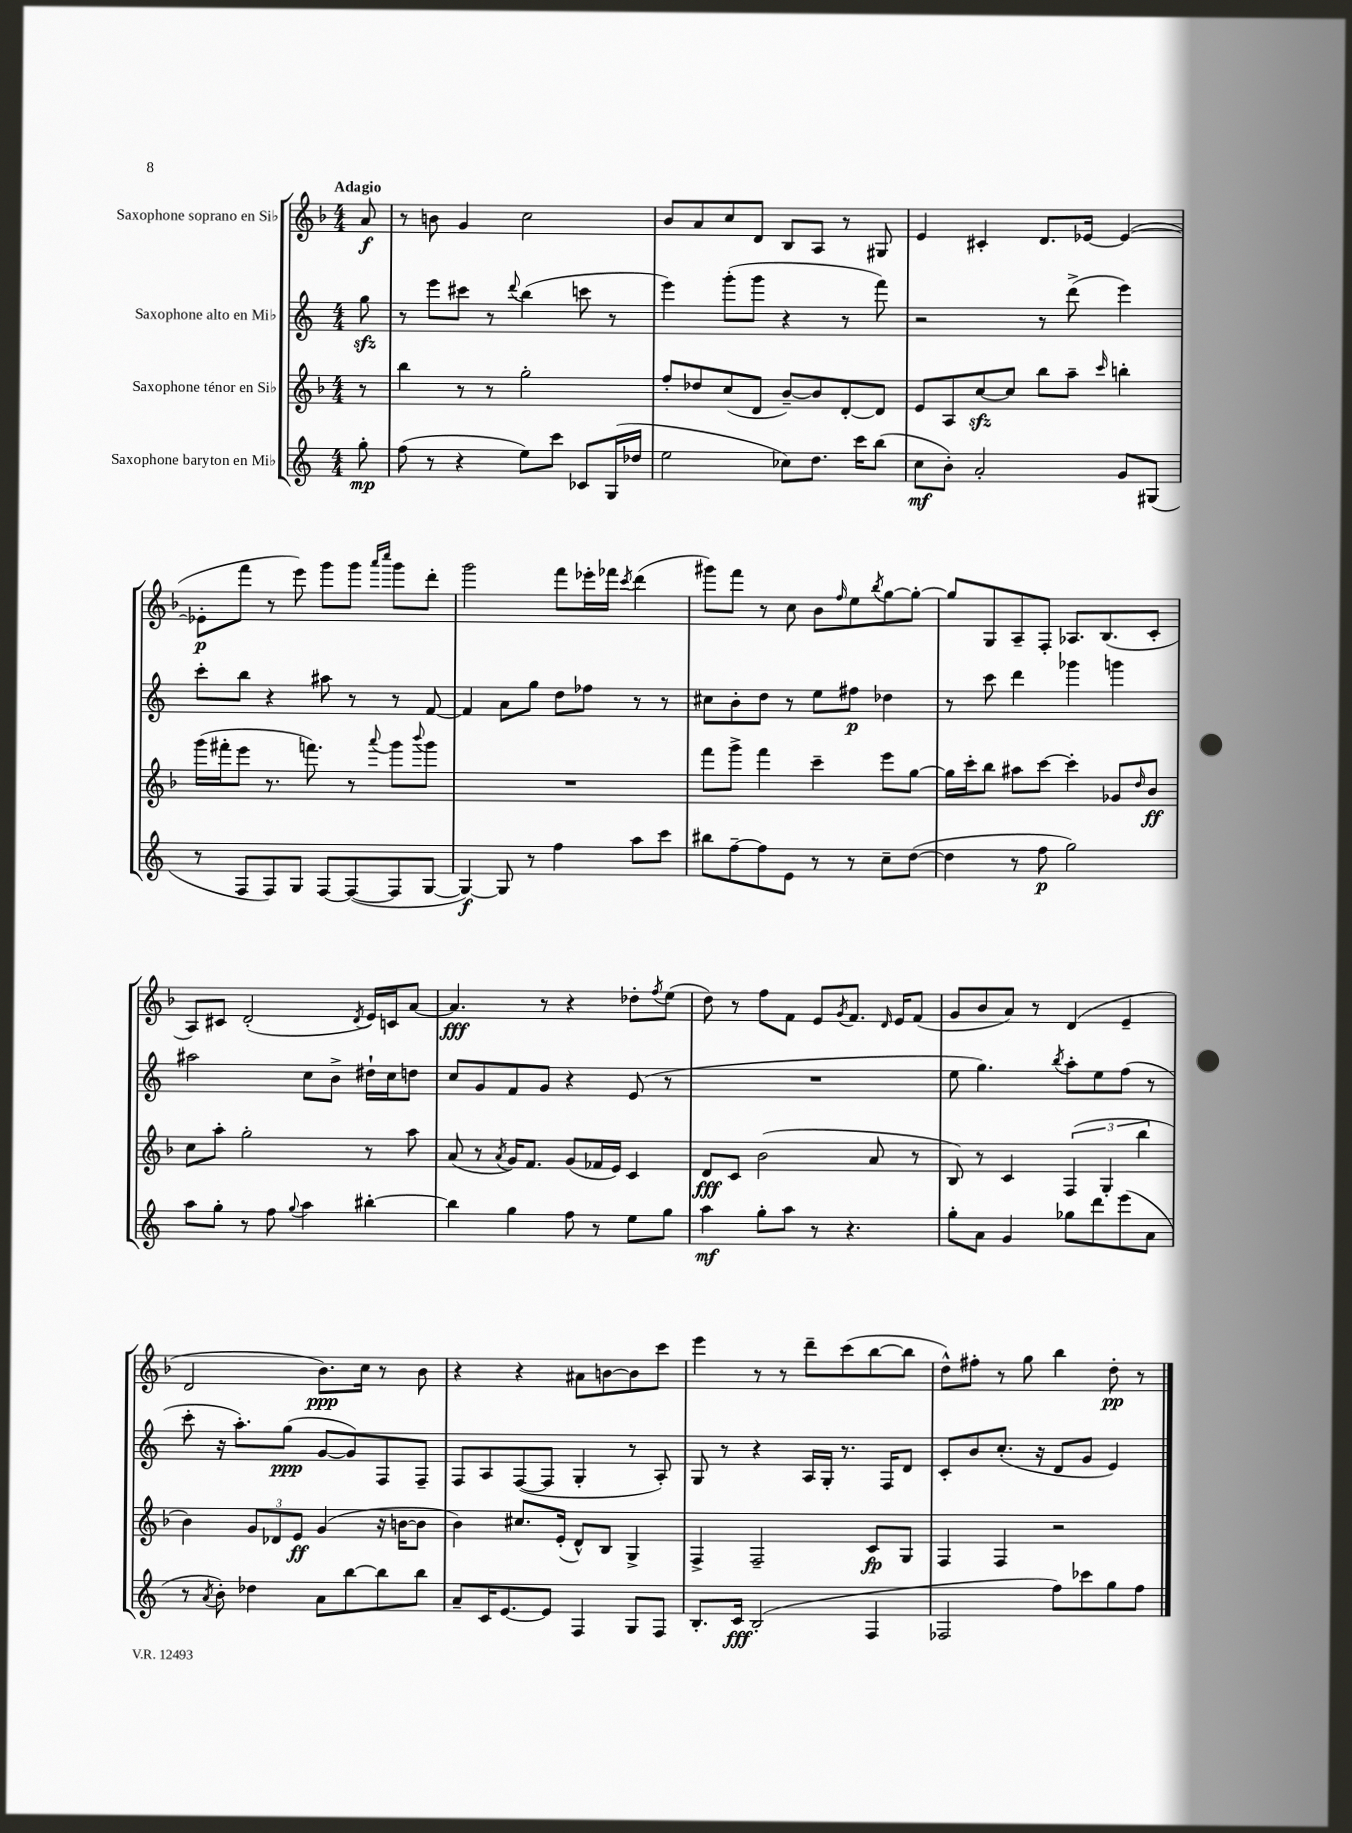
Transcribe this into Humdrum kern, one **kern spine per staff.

**kern	**kern	**kern	**kern
*staff4	*staff3	*staff2	*staff1
*clefG2	*clefG2	*clefG2	*clefG2
*k[]	*k[b-]	*k[]	*k[b-]
*M4/4	*M4/4	*M4/4	*M4/4
8gg'	8r	8gg	8a
=	=	=	=
(8ff	4bb-	8r	8r
8r	.	8eee	8b
4r	8r	8ccc#	4g
.	8r	8r	.
.	.	8qqddd	.
8ee)	2gg'	(4bb	2cc
8ccc	.	.	.
8c-	.	8ccc	.
(16G	.	8r	.
16dd-	.	.	.
=	=	=	=
2ee	8ff'	4eee)	8b-
.	8dd-	.	8a
.	(8cc	(8ggg'	8cc
.	8d	8ggg	8d
8cc-)	[8b-~)	4r	8B-
8.dd	8b-]	.	8A
.	[8d'	8r	8r
16ccc	.	.	.
(8bb	8d]	8fff)	8G#
=	=	=	=
8cc	8e	2r	4e
8b')	8A	.	.
2a'	[8cc	.	4c#'
.	8cc]	.	.
.	8bb-	8r	8.d
.	8aa~	(8ddd^	.
.	.	.	[16e-
.	16qqccc	.	.
8g	4bb'	4eee)	(4e-_
(8G#	.	.	.
=	=	=	=
8r	(16ggg	8ccc'	8e-']
.	16fff#'	.	.
8F	8eee	8bb	8fff
8F)	8.r	4r	8r
8G	.	.	8eee)
.	8.fff)	.	.
[8F	.	8aa#	8ggg
(8F_	8r	8r	8ggg
.	.	.	16qqaaa
.	8qqaaa	.	16qqcccc
8F]	8ggg	8r	8ggg
.	8qqbbb-	.	.
[8G	8ggg	[8f	8ddd'
=	=	=	=
4G_)	1r	4f]	2ggg
8G]	.	8a	.
8r	.	8gg	.
4ff	.	8dd	8fff
.	.	8ff-	16eee-'
.	.	.	16fff-
.	.	.	8qccc
8aa	.	8r	(4ddd
8ccc	.	8r	.
=	=	=	=
8bb#	8fff	8cc#	8ggg#)
[8ff~	8ggg^	8b'	8fff
8ff]	4fff	8dd	8r
8e	.	8r	8cc
8r	4ccc~	8ee	8b-
.	.	.	16qqff
8r	.	8ff#	8ee
.	.	.	8qbb-
8cc~	8eee	4dd-	[8gg
([8dd	[8gg	.	8gg'_
=	=	=	=
4dd]	16gg]	8r	8gg]
.	16ccc'	.	.
.	8bb-	8ccc	8G
8r	8aa#	4ddd	8A~
8ff	[8ccc	.	8F'
2gg)	4ccc']	4ggg-	8.A-
.	.	.	(8.B-
.	8g-	4ggg	.
.	16qqdd	.	.
.	8b-	.	8c'
=	=	=	=
8aa	8cc	2aa#	8A)
8gg'	8aa'	.	8c#
8r	2gg'	.	(2d'
8ff	.	.	.
8qqgg	.	.	.
4aa	.	8cc	.
.	.	8b^	.
.	.	.	8qd
[4bb#'	8r	16dd#`	16e)
.	.	16cc	16c
.	8aa	8dd	[8a
=	=	=	=
4bb#]	(8a	8cc	4.a]
.	8r	8g	.
.	8qa	.	.
4gg	16g)	8f	.
.	8.f	.	.
.	.	8g	8r
8ff	(8g	4r	4r
8r	16f-	.	.
.	16e)	.	.
8ee	4c	(8e	8dd-'
.	.	.	8qff
8gg	.	8r	(8ee
=	=	=	=
4aa	8d	1r	8dd)
.	8c	.	8r
8gg'	(2b-	.	8ff
8aa	.	.	8f
8r	.	.	8e
.	.	.	8qg
4.r	.	.	8.f
.	8a	.	.
.	.	.	16qqd
.	.	.	16e
.	8r	.	(8f
=	=	=	=
8gg'	8B-)	8ee	8g
8a	8r	4.gg)	8b-
4g	4c	.	8a)
.	.	.	8r
.	.	8qbb	.
8gg-	(6F	8aa'	(4d
8ddd	.	8ee	.
.	6G'	.	.
(8eee	.	(8ff	4e~
.	6bb-	.	.
8a	.	8r	.
=	=	=	=
8r	4b-)	8ccc'	2d
8qa	.	.	.
8b')	.	16r	.
.	.	8.aa')	.
4dd-	12g	.	.
.	12d-	.	.
.	.	(8gg	.
.	12e	.	.
8a	(4g	[8g	8.b-)
[8bb	.	8g])	.
.	.	.	16cc
8bb]	16r	8F	8r
.	[16b	.	.
8bb	8b]	8F~	8b-
=	=	=	=
8a~	4b-)	8F	4r
16c	.	8A	.
[8.e	.	.	.
.	8.cc#	([8F	4r
8e]	.	8F]	.
.	(16e'	.	.
4F	8d^^)	4G'	8a#
.	8B-	.	[8b
8G	4G^	8r	8b]
8F	.	8A')	8ccc
=	=	=	=
8.B'	4F^	8G	4eee
.	.	8r	.
16c	.	.	.
(2B'	2F~	4r	8r
.	.	.	8r
.	.	16A	8ddd~
.	.	16G'	.
.	.	8.r	(8ccc
4F	8c	.	[8bb-
.	.	16F	.
.	8G	8d	8bb-]
=	=	=	=
2F-	4F	8c'	8dd^^)
.	.	8b	8ff#'
.	4F	(8.cc'	8r
.	.	.	8gg
.	.	16r	.
8ff)	2r	8d	4bb-
8ccc-	.	8g	.
8gg	.	4e)	8dd'
8ff	.	.	8r
==	==	==	==
*-	*-	*-	*-
